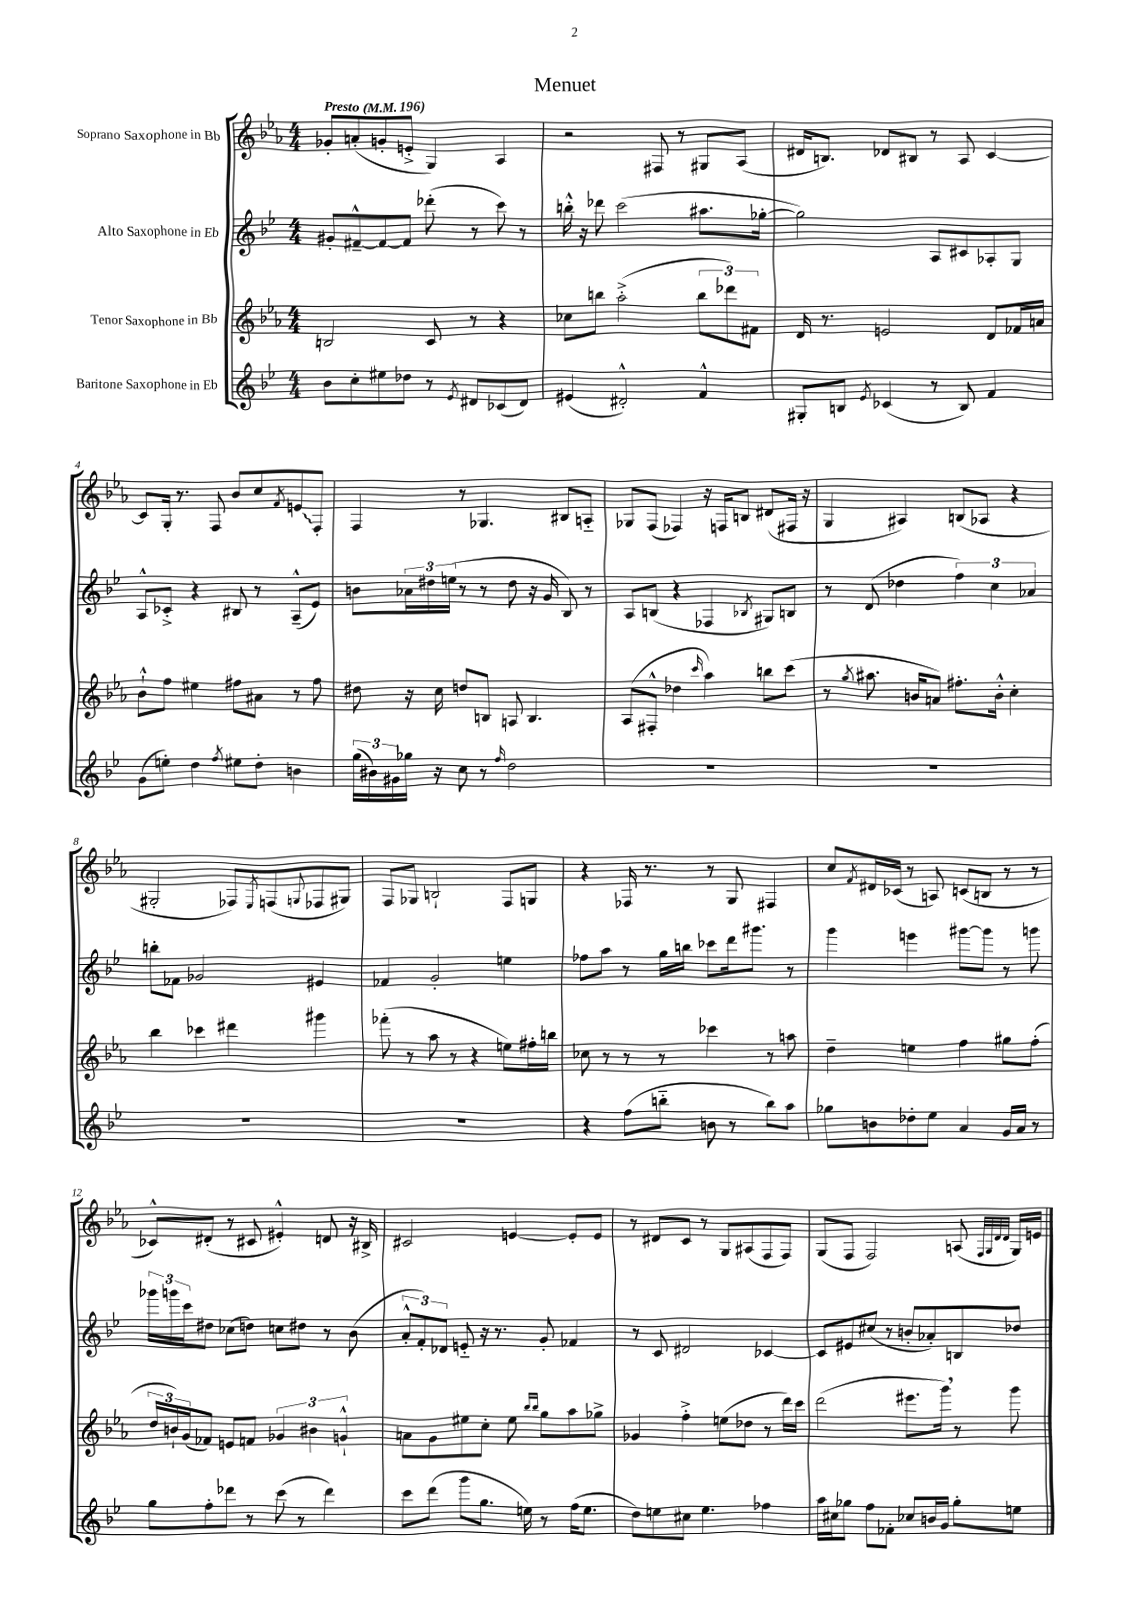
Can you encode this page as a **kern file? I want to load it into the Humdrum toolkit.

**kern	**kern	**kern	**kern
*staff4	*staff3	*staff2	*staff1
*clefG2	*clefG2	*clefG2	*clefG2
*k[b-e-]	*k[b-e-a-]	*k[b-e-]	*k[b-e-a-]
*M4/4	*M4/4	*M4/4	*M4/4
*MM196	*MM196	*MM196	*MM196
8b-	2B	8g#'	8g-'
8cc'	.	[8f#~^^	(8a'
8ee#	.	8f#_	8g'
8dd-	.	8f#]	8e'^
8r	8c	(8ddd-'	4G)
8qe-	.	.	.
8d#	8r	8r	.
(8c-	4r	8ccc)	4A-
8d#)	.	8r	.
=	=	=	=
(4e#	8cc-	16bb'^^	2r
.	.	16r	.
.	8bb	8ddd-	.
2d#'^^)	(2aa-'^	(2ccc	.
.	.	.	8F#
.	.	.	8r
4f^^	12bb	8.aa#	8G#
.	12ddd-)	.	.
.	.	.	(8A-
.	12f#	.	.
.	.	[16gg-'	.
=	=	=	=
8G#'	16d	2gg-])	16d#
.	8.r	.	8.B)
8B	.	.	.
8qe-	.	.	.
(4c-	2e	.	8d-
.	.	.	8B#
8r	.	8A	8r
8B)	.	8c#	8A-
4f	8d	8A-'	[4c
.	16f-	8G	.
.	16a	.	.
=	=	=	=
(8g	8b-`^^	8A^^	8c]
8ee')	8ff	8c-'^	16G'
.	.	.	8.r
4dd	4ee#	4r	.
.	.	.	8F
8qff	.	.	.
8ee#	8ff#	8B#	8b-
8dd'	8a#	8r	8cc
.	.	.	8qf
4b	8r	(8A~^^	8e
.	8ff#	8e-)	8F'
=	=	=	=
(24gg	8dd#	8b	4F
24b#)	.	.	.
24g#	.	.	.
16gg-	16r	24a-	.
.	.	24dd#	.
16r	16cc	.	.
.	.	(24ee	.
8cc	8dd	8r	8r
8r	8B	8r	4.G-
16qqff	.	.	.
2dd	8A	8dd#	.
.	4.B	16r	.
.	.	16g	.
.	.	8B-)	8B#
.	.	8r	8A'~
=	=	=	=
1r	(8A-	8A	8G-
.	8F#'^^	(8B	(8F
.	4dd-	4r	4F-)
.	16qqccc	.	.
.	4aa-)	4F-	16r
.	.	.	16F
.	.	.	8B
.	.	8qB-	.
.	8bb	8G#)	(8d#
.	(8ccc	8B	16F#
.	.	.	16r
=	=	=	=
1r	8r	8r	4G
.	8qgg	.	.
.	8.aa#	(8d	.
.	.	4dd-	4A#)
.	16b	.	.
.	8a)	.	.
.	8.ff#'	6ff)	(8B
.	.	.	8A-
.	.	6cc	.
.	16b'^^	.	.
.	4cc'	.	4r
.	.	6a-	.
=	=	=	=
1r	4bb-	8bb'	2G#'
.	.	8f-	.
.	4ccc-	2g-	.
.	4ddd#	.	8F-)
.	.	.	8qE-
.	.	.	(8F
.	.	.	8qqG
.	4ggg#	4e#	8F-
.	.	.	8G#)
=	=	=	=
1r	(8fff-'	4f-	8F
.	8r	.	8G-
.	8aa-	2g'	2B`
.	8r	.	.
.	4r	.	.
.	8ee)	4ee	8F
.	16ff#'	.	8G
.	16bb	.	.
=	=	=	=
4r	8cc-	8ff-	4r
.	8r	8aa	.
(8ff	8r	8r	16F-
.	.	.	8.r
8bb'~	8r	16gg	.
.	.	16bb	.
8b	4ccc-	8ccc-	8r
8r	.	16ddd	8G
.	.	8.ggg#	.
8bb)	8r	.	4F#
8aa	8aa	8r	.
=	=	=	=
8gg-	4dd~	4ggg	8cc
.	.	.	8qf
8b	.	.	16d#
.	.	.	(16c-
8dd-'	4ee	4eee	8r
8ee-	.	.	8A)
4a	4ff	[8ggg#	(8c
.	.	8ggg#]	8B
16g	8gg#	8r	8r
16a	.	.	.
8r	(8ff'	8ggg	8r
=	=	=	=
8gg	24dd	24ggg-	8c-^^)
.	24b`)	24ggg	.
.	(24g	24ccc	.
8ff'	8f-)	8dd#	(8d#'
8ddd-	8e	(8cc-	8r
8r	8f	8dd)	8c#
(8ccc	6g-	8cc	4e#'^^)
8r	.	8dd#	.
.	6b#	.	.
4ddd-)	.	8r	8d
.	6g`^^	.	.
.	.	(8b-	16r
.	.	.	16B#^
=	=	=	=
8ccc	8a	12a'^^	2c#
.	.	12f')	.
(8ddd	8g	.	.
.	.	12d-	.
8ggg	8ee#	8e'~	.
8.gg	8cc'	16r	.
.	.	8.r	.
.	8ee#	.	[4e
16ee)	.	.	.
.	16qqbb-	.	.
.	16qqbb-	.	.
8r	8gg	8g'	.
(16ff	8aa-	4f-	8e']
8.ee	.	.	.
.	8gg-^	.	8e
=	=	=	=
8dd)	4g-	8r	8r
8ee	.	8c	8d#
8cc#	4ff'^	2d#	8c
4.ee	.	.	8r
.	(8ee	.	8G
.	8dd-	.	(8A#
4ff-	8r	[4c-	8F
.	16ddd)	.	8F)
.	16ccc	.	.
=	=	=	=
16aa	(2ddd	8c-]	(8G
16cc#	.	.	.
8gg-	.	8e#	8F
8ff	.	(8cc#	2F)
8f-'	.	8r	.
8cc-	8.eee#	8b'	.
16b	.	8a-')	.
16g	16ggg)	.	.
8gg-'	8r	8B	(8A
.	.	.	32qqF
.	.	.	32qqG
.	.	.	32qqd
.	.	.	32qqd
8ee	8ggg	8dd-	16G)
.	.	.	16e
==	==	==	==
*-	*-	*-	*-
